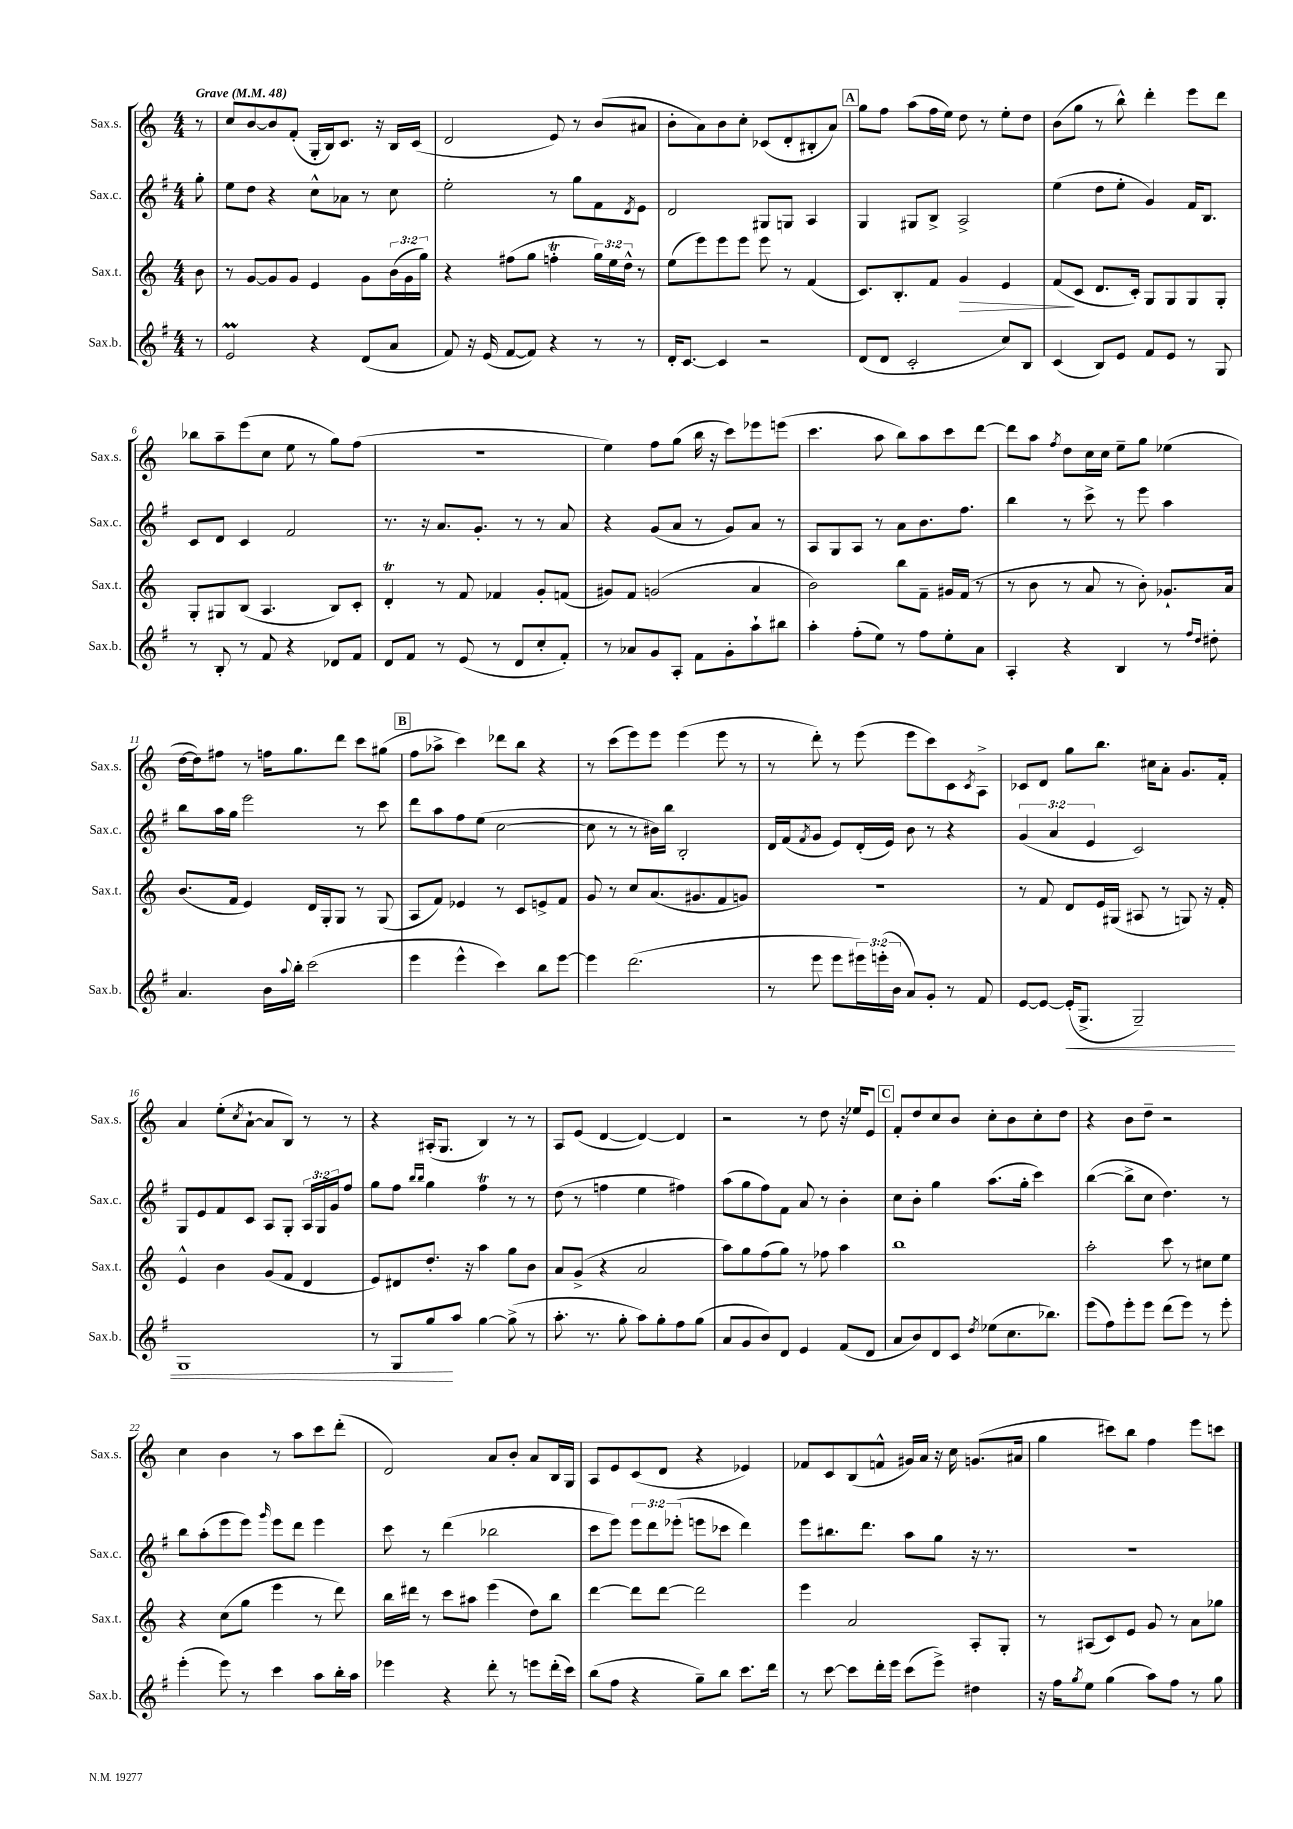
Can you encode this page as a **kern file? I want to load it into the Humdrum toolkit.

**kern	**kern	**kern	**kern
*staff4	*staff3	*staff2	*staff1
*clefG2	*clefG2	*clefG2	*clefG2
*k[f#]	*k[]	*k[f#]	*k[]
*M4/4	*M4/4	*M4/4	*M4/4
*MM48	*MM48	*MM48	*MM48
8r	8b	8gg'	8r
=	=	=	=
2e	8r	8ee	8cc
.	[8g	8dd	[8b
.	8g]	4r	8b]
.	8g	.	(8f'
4r	4e	8cc^^	16G'
.	.	.	16B)
.	.	8a-	8.c
(8d	8g	8r	.
.	.	.	16r
8a	(24b	8cc	16B
.	24g	.	.
.	.	.	(16c
.	24gg)	.	.
=	=	=	=
8f#)	4r	2ee'	2d
16r	.	.	.
(16e	.	.	.
[8f#	(8ff#	.	.
8f#])	8gg	.	.
4r	4ff'	8r	8e)
.	.	8gg	8r
8r	24gg)	8f#	(8b
.	24ee	.	.
.	24dd^^	.	.
.	.	8qd	.
8r	8r	8e	8a#
=	=	=	=
16d'	(8ee	2d	8b'
[8.c	.	.	.
.	8eee)	.	8a)
4c]	8eee	.	8b
.	8eee	.	8cc'
2r	8eee	8G#	(8c-
.	8r	8G	8d'
.	(4f	4A	8B#'
.	.	.	8a)
=	=	=	=
(8d	8.c)	4G	8gg
8d	.	.	8ff
.	8.B'	.	.
2c'	.	8G#	(8aa
.	8f	8B^	16ff
.	.	.	16ee)
.	4g	2A^	8dd
.	.	.	8r
8cc)	4e	.	8ee'
8B	.	.	8dd
=	=	=	=
(4c	(8f	(4ee	(8b
.	8c	.	8gg
8B)	8.d	8dd	8r
8e	.	8ee'	8bb^^)
.	16c')	.	.
8f#	8G	4g)	4ddd'
8e	8G	.	.
8r	8G	16f#	8eee
.	.	8.B	.
8G	8G'	.	8ddd
=	=	=	=
8r	8G'	8c	8bb-
8B'	8G#	8d	8aa~
8r	(8B	4c	(8eee
8f#	4.A	.	8cc
4r	.	2f#	8ee
.	.	.	8r
8d-	8B)	.	8gg)
8f#	8c'	.	(8ff
=	=	=	=
8d	4d'	8.r	1r
8f#	.	.	.
.	.	16r	.
8r	8r	8.a	.
(8e	8f	.	.
.	.	8.g'	.
8r	4f-	.	.
8d	.	8r	.
8cc'	8g'	8r	.
8f#')	(8f	8a	.
=	=	=	=
8r	8g#)	4r	4ee)
8a-	8f	.	.
8g	(2g	(8g	8ff
8A'	.	8a	(8gg
8f#	.	8r	16bb
.	.	.	16r
8g'	.	8g)	8ccc)
8aa`	4a	8a	8eee-
8bb#	.	8r	(8eee
=	=	=	=
4aa'	2b)	8A	4.ccc
.	.	8G	.
(8ff#'	.	8A	.
8ee)	.	8r	8aa
8r	8bb	8a	8bb)
8ff#	8f~	8.b	8aa
8ee'	16g#	.	8ccc
.	(16f	8.ff#	.
8a	8r	.	[8ddd
=	=	=	=
4A'	8r	4bb	8ddd]
.	8b	.	8aa
.	.	.	8qff
4r	8r	8r	8dd
.	8a	8ccc^	16cc
.	.	.	16cc
4B	8r	8r	8ee~
.	8b')	8eee	8gg
8r	8.g-`	4aa	(4ee-
16qqff#	.	.	.
16qqdd	.	.	.
8dd#'	.	.	.
.	16a	.	.
=	=	=	=
4.a	(8.b	8bb	[16dd
.	.	.	16dd])
.	.	16aa	8ff#
.	16f	16gg	.
.	4e)	2eee	8r
16b	.	.	16ff
8qqaa	.	.	.
16bb'	.	.	8.gg
(2ccc	16d	.	.
.	16G'	.	.
.	8G	.	8ddd
.	8r	8r	8ccc
.	(8G	8ccc	(8gg#
=	=	=	=
4eee	8A	8ddd	8ff
.	8f)	8aa	8aa-^
4eee^^	4e-	8ff#	4ccc)
.	.	(8ee	.
4ccc)	8r	[2cc	8ddd-
.	8c	.	8bb
8bb	8e^	.	4r
[8eee	8f	.	.
=	=	=	=
4eee]	8g	8cc]	8r
.	8r	8r	(8ccc
(2.ddd	8cc	8r	8eee)
.	(8.a	16b#)	8eee
.	.	16bb	.
.	.	2B'	(4eee
.	8.g#	.	.
.	8f	.	8eee
.	8g)	.	8r
=	=	=	=
8r	1r	16d	8r
.	.	(16f#	.
.	.	8qf#	.
8eee	.	8g	8ddd')
8eee	.	8e)	8r
24eee#)	.	(16d'	(8eee
(24eee'	.	.	.
.	.	16e)	.
24b	.	.	.
8a)	.	8b	8eee
8g'	.	8r	8ccc)
8r	.	4r	8c
.	.	.	8qc
8f#	.	.	8A^
=	=	=	=
[8e	8r	(6g	8c-
8e_	8f	.	8d
.	.	6a	.
(16e']	8d	.	8gg
8.G^	.	.	.
.	.	6e	.
.	16e	.	8.bb
.	(16G#	.	.
2G~)	8A#	2c)	.
.	.	.	16cc#
.	8r	.	8a'
.	8G)	.	8.g
.	16r	.	.
.	16f'	.	16f'
=	=	=	=
1G	4e^^	8G	4a
.	.	8e	.
.	4b	8f#	(8ee'
.	.	.	8qcc
.	.	8c	[8a`
.	(8g	8A	8a]
.	8f	8G'	8B)
.	4d	24A	8r
.	.	24G	.
.	.	24g	.
.	.	8ff#	8r
=	=	=	=
8r	8e)	8gg	4r
8G	8d#	8ff#	.
.	.	16qqbb	.
.	.	16qqbb	.
8gg	8.dd'	4gg	(16A#'
.	.	.	8.G
8aa	.	.	.
.	16r	.	.
[4gg	4aa	4ff#	4B)
(8gg^]	8gg	8r	8r
8r	8b	8r	8r
=	=	=	=
8.aa'	8a	(8dd	8A
.	(8g^	8r	(8e
8.r	.	.	.
.	4r	4ff	[4d
8gg'	.	.	.
8aa)	2a	4ee	4d_)
8gg'	.	.	.
8ff#	.	4ff#)	4d]
(8gg	.	.	.
=	=	=	=
8a	8aa)	(8aa	2r
8g	8gg	8gg	.
8b)	(8ff	8ff#)	.
8d	8gg)	8f#	.
4e	8r	8a	8r
.	8ff-	8r	8dd
(8f#	4aa	4b'	16r
.	.	.	16ee-
8d	.	.	8e
=	=	=	=
8a	1bb	8cc	8f'
8b)	.	8b'	8dd
8d	.	4gg	8cc
8c	.	.	8b
8qdd	.	.	.
(8ee-	.	(8.aa	8cc'
8.cc	.	.	8b
.	.	16gg'	.
.	.	4ccc)	8cc'
8.bb-)	.	.	.
.	.	.	8dd
=	=	=	=
(8eee	2aa'	([4bb	4r
8ff#)	.	.	.
8eee'	.	8bb^]	8b
8eee	.	8cc	8dd~
(8ddd	8ccc	4.dd)	2r
8eee)	8r	.	.
8r	8cc#	.	.
8eee'	8ee	8r	.
=	=	=	=
(4eee'	4r	8bb	4cc
.	.	(8aa'	.
8eee)	(8cc	8eee	4b
8r	8gg	8eee)	.
.	.	16qqggg	.
4ccc	4eee	8eee	8r
.	.	8ddd	8aa
8aa	8r	4eee	8ccc
16bb'	8ddd)	.	(8ddd'
16aa	.	.	.
=	=	=	=
4eee-	16bb	8ccc	2d)
.	16ddd#	.	.
.	8r	8r	.
4r	8ccc	(4ddd	.
.	8aa#	.	.
8ddd'	(4eee	2bb-	8a
8r	.	.	8b'
8eee	8dd)	.	8a
(16ddd'	8bb	.	16B
16ccc)	.	.	16G
=	=	=	=
(8bb	[4ddd	8ccc	8A
8ff#	.	8eee)	8e
4r	8ddd]	12eee	(8c
.	.	12ddd	.
.	[8ddd	.	8d
.	.	(12eee-'	.
8gg~)	2ddd]	8eee	4r
8bb	.	8ccc-	.
8.ccc	.	4ddd)	4e-)
16ddd	.	.	.
=	=	=	=
8r	4eee	8eee	8f-
[8ccc	.	8.bb#	8c
8ccc]	2a	.	(8B
.	.	8.ddd	.
16ddd'	.	.	8f^^
16eee	.	.	.
(8ccc	.	8aa	16g#)
.	.	.	16a
8eee^)	.	8gg	16r
.	.	.	16cc
4dd#	8A'	16r	(8.g
.	.	8.r	.
.	8G'	.	.
.	.	.	16a#
=	=	=	=
16r	8r	1r	4gg
16ff#	.	.	.
8qgg	.	.	.
8ee	(8A#	.	.
(4gg	8c)	.	8ccc#)
.	8e	.	8bb
8aa)	8g	.	4ff
8ff#	8r	.	.
8r	8a	.	8eee
8gg	8gg-	.	8ccc
==	==	==	==
*-	*-	*-	*-
